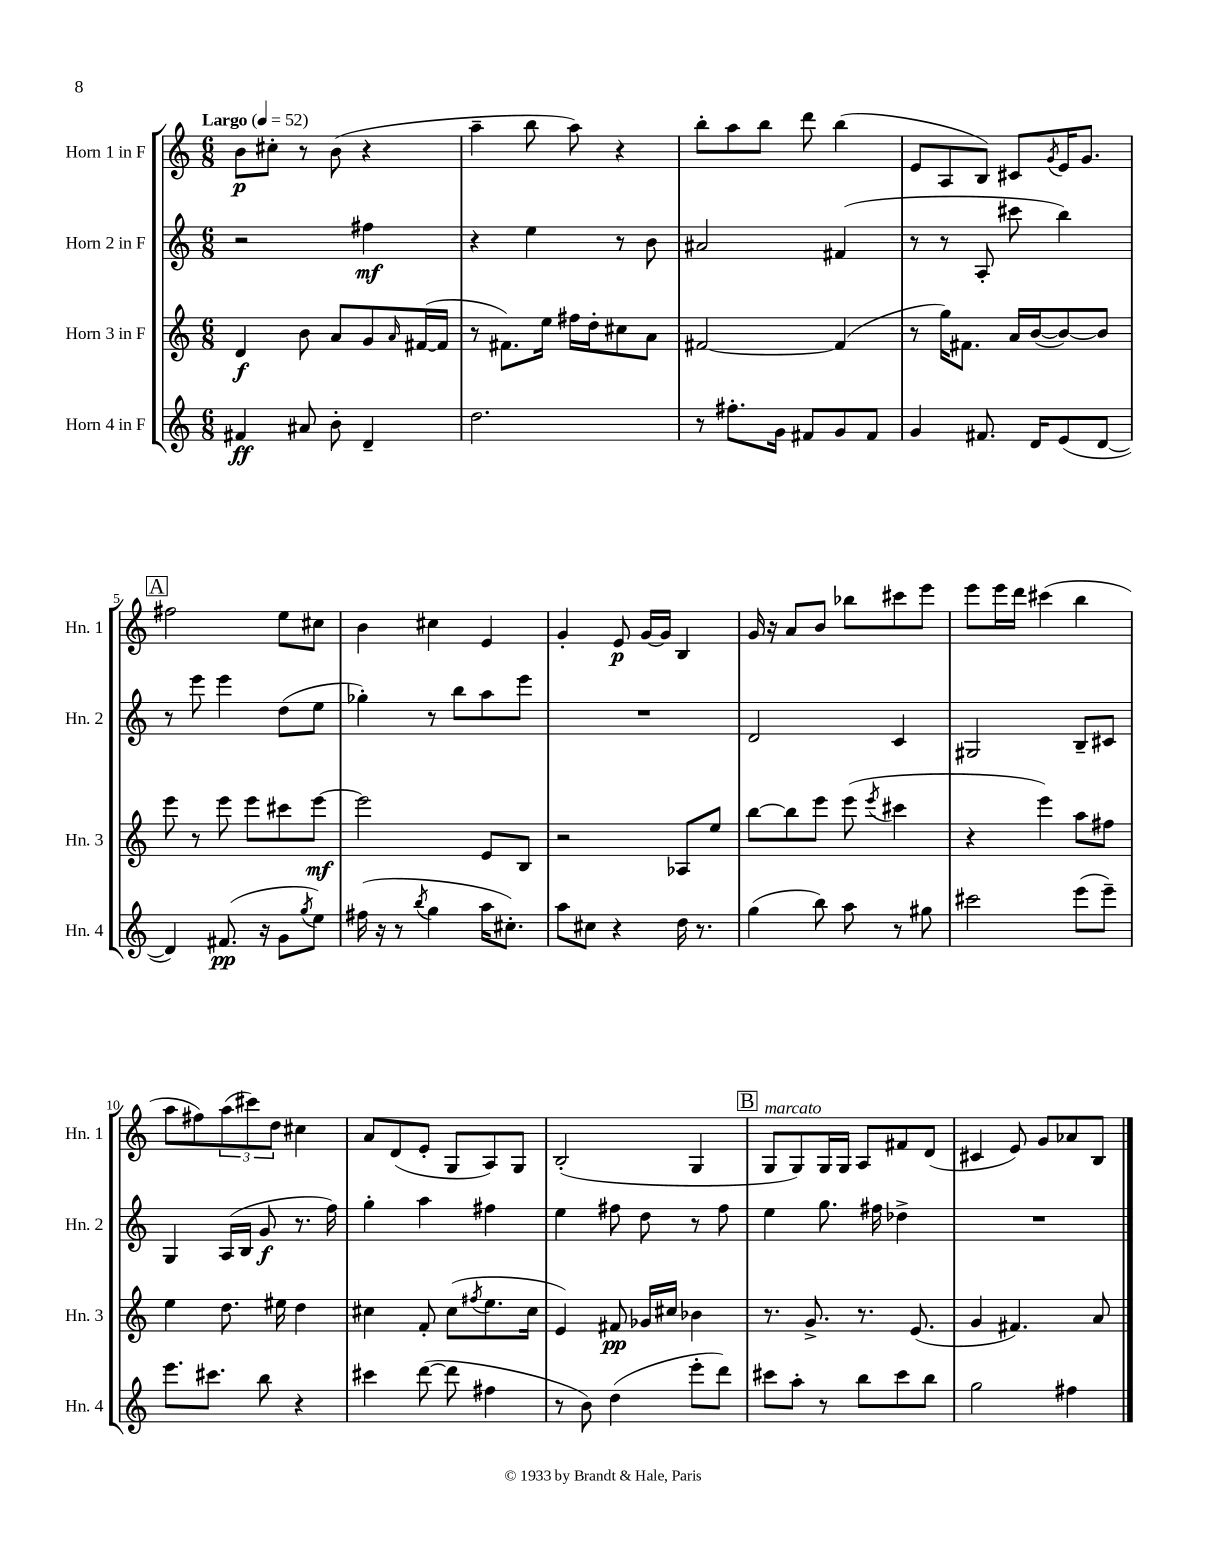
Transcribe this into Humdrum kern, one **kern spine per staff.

**kern	**kern	**kern	**kern
*staff4	*staff3	*staff2	*staff1
*clefG2	*clefG2	*clefG2	*clefG2
*k[]	*k[]	*k[]	*k[]
*M6/8	*M6/8	*M6/8	*M6/8
*MM52	*MM52	*MM52	*MM52
4f#/	4d/	2r	8b\L
.	.	.	8cc#'\J
8a#/	8b\	.	8r
8b'\	8a/L	.	(8b\
4d~/	8g/	4ff#\	4r
.	16qqa/	.	.
.	([16f#/L	.	.
.	16f#/]JJ	.	.
=	=	=	=
2.dd\	8r	4r	4aa~\
.	8.f#\L)	.	.
.	.	4ee\	8bb\
.	16ee\Jk	.	.
.	16ff#\LL	.	8aa\)
.	16dd'\J	.	.
.	8cc#\	8r	4r
.	8a\J	8b\	.
=	=	=	=
8r	[2f#/	2a#/	8bb'\L
8.ff#'\L	.	.	8aa\
.	.	.	8bb\J
16g\Jk	.	.	.
8f#/L	.	.	8ddd\
8g/	(4f#/]	(4f#/	(4bb\
8f#/J	.	.	.
=	=	=	=
4g/	8r	8r	8e/L
.	16gg\LK)	8r	8A/
.	8.f#\J	.	.
8.f#/	.	8A'/	8B/J)
.	16a/LL	8ccc#\	8c#/L
16d/LK	([16b/J	.	.
.	.	.	8qg/
(8e/	8b/_)	4bb\)	16e/K
.	.	.	8.g/J
[8d/J	8b/]J	.	.
=	=	=	=
4d/])	8eee\	8r	2ff#\
.	8r	8eee\	.
(8.f#/	8eee\	4eee\	.
.	8eee\L	.	.
16r	.	.	.
8g\L	8ccc#\	(8dd\L	8ee\L
8qgg/	.	.	.
8ee\J)	[8eee\J	8ee\J	8cc#\J
=	=	=	=
(16ff#\	2eee\]	4gg-'\)	4b\
16r	.	.	.
8r	.	.	.
8qbb/	.	.	.
4gg\	.	8r	4cc#\
.	.	8bb\L	.
16aa\LK	8e/L	8aa\	4e/
8.cc#'\J)	.	.	.
.	8B/J	8eee\J	.
=	=	=	=
8aa\L	2r	2.r	4g'/
8cc#\J	.	.	.
4r	.	.	8e/
.	.	.	[16g/LL
.	.	.	16g/]JJ
16dd\	8A-/L	.	4B/
8.r	.	.	.
.	8ee/J	.	.
=	=	=	=
(4gg\	[8bb\L	2d/	16g/
.	.	.	16r
.	8bb\]	.	8a/L
8bb\)	8eee\J	.	8b/J
8aa\	(8eee\	.	8bb-\L
.	8qeee/	.	.
8r	4ccc#\	4c/	8ccc#\
8gg#\	.	.	8eee\J
=	=	=	=
2ccc#\	4r	2G#/	8eee\L
.	.	.	16eee\L
.	.	.	16ddd\JJ
.	4eee\)	.	(4ccc#\
(8eee\L	8aa\L	8B~/L	4bb\
8eee~\J)	8ff#\J	8c#/J	.
=	=	=	=
8.eee\L	4ee\	4G/	8aa\L
.	.	.	8ff#\)
8.ccc#\J	.	.	.
.	8.dd\	(16A/LL	(12aa\
.	.	16B/JJ	.
.	.	.	12ccc#\)
8bb\	.	8g/	.
.	.	.	12dd\J
.	16ee#\	.	.
4r	4dd\	8.r	4cc#\
.	.	16ff\)	.
=	=	=	=
4ccc#\	4cc#\	4gg'\	8a/L
.	.	.	(8d/
([8ddd\	8f'/	4aa\	8e'/J
8ddd\]	(8cc#\L	.	8G/L
.	8qff#/	.	.
4ff#\	8.ee\	4ff#\	8A/)
.	.	.	8G/J
.	16cc#\Jk	.	.
=	=	=	=
8r	4e/)	4ee\	(2B'/
8b\)	.	.	.
(4dd\	8f#/	8ff#\	.
.	16g-/LL	8dd\	.
.	16cc#/JJ	.	.
8eee'\L	4b-\	8r	4G/
8ddd\J)	.	8ff#\	.
=	=	=	=
8ccc#\L	8.r	4ee\	8G/L
8aa'\J	.	.	8G/)
.	8.g^/	.	.
8r	.	8.gg\	16G/L
.	.	.	16G/JJ
8bb\L	8.r	.	8A/L
.	.	16ff#\	.
8ccc#\	.	4dd-^\	8f#/
.	(8.e/	.	.
8bb\J	.	.	(8d/J
=	=	=	=
2gg\	4g/	2.r	4c#/
.	4.f#/)	.	8e/)
.	.	.	8g/L
4ff#\	.	.	8a-/
.	8a/	.	8B/J
==	==	==	==
*-	*-	*-	*-
